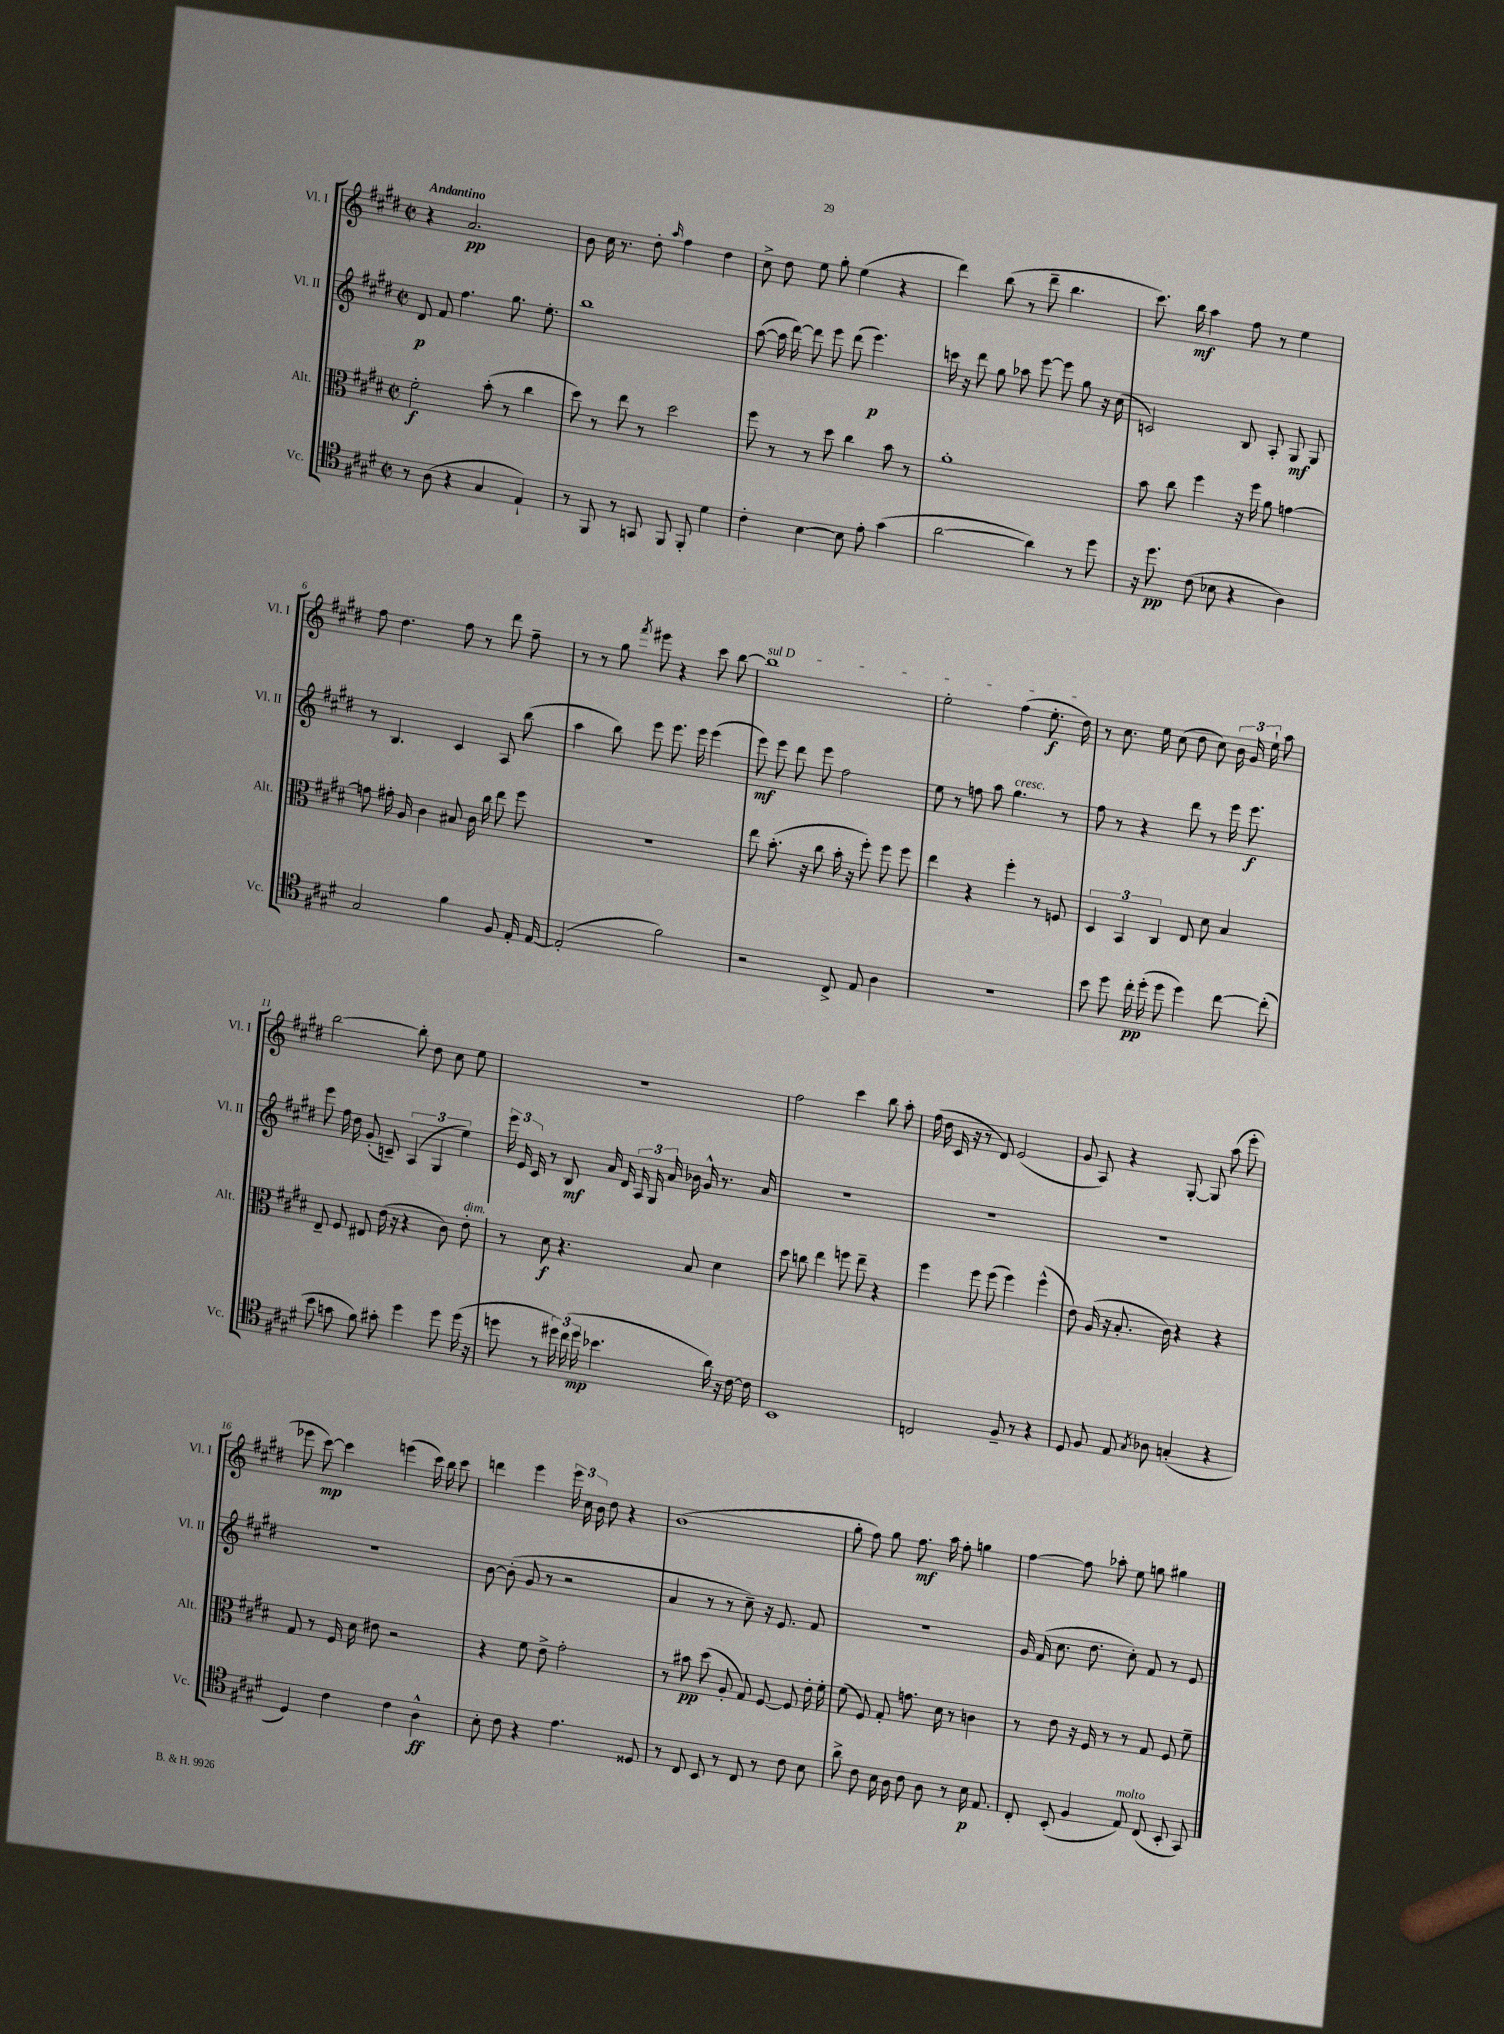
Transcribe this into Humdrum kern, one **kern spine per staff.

**kern	**kern	**kern	**kern
*staff4	*staff3	*staff2	*staff1
*clefC4	*clefC3	*clefG2	*clefG2
*k[f#c#g#d#]	*k[f#c#g#d#]	*k[f#c#g#d#]	*k[f#c#g#d#]
*M2/2	*M2/2	*M2/2	*M2/2
*met(c|)	*met(c|)	*met(c|)	*met(c|)
8r	2f#'	8d#	4r
(8A	.	8f#	.
4r	.	4.ff#	2.a
4G#	(8b'	.	.
.	8r	8.gg#	.
4E`)	4cc#	.	.
.	.	8.ee'	.
=	=	=	=
8r	8dd#)	1bb	8b
8FF#	8r	.	16cc#
.	.	.	8.r
8r	8ee	.	.
8GG	8r	.	8dd#'
.	.	.	16qqaa
8FF#	2dd#	.	4ff#
8FF#'	.	.	.
4d#	.	.	4dd#
=	=	=	=
4c#'	8ff#	([8aa	8cc#^
.	8r	16aa]	8dd#
.	.	[16ddd#)	.
[4B	8r	8ddd#]	8ee
.	8dd#	8eee	8gg#'
8B]	4cc#	(8ddd#	(4ee
8e'	.	4.eee)	.
(4g#	8b	.	4r
.	8r	.	.
=	=	=	=
[2a	1a'	16ccc	4ddd#)
.	.	16r	.
.	.	8ddd#	.
.	.	8gg#	(8bb
.	.	8aa-	8r
4a])	.	[8eee	8ddd#~
.	.	8eee]	4.bb
8r	.	8gg#	.
8dd#	.	16r	.
.	.	(16cc#	.
=	=	=	=
16r	8b	2c)	8.ccc#)
8.dd#	.	.	.
.	8cc#	.	.
.	.	.	16bb
(8c#	4ff#	.	4aa
8B-	.	.	.
4r	16r	8B	8ff#
.	16ff#	.	.
.	8a	8A'	8r
4A)	[4g	8G#	4ee
.	.	8G#	.
=	=	=	=
2G#	8g]	8r	8ff#
.	16g#'	4.B	4.dd#
.	16A	.	.
.	4c#	.	.
4f#	8B#	4c#	8ff#
.	16c#	.	8r
.	16cc#	.	.
8F#	8ee	8A	8ddd#
16E'	8ff#	(8bb	8ff#~
[16E	.	.	.
=	=	=	=
(2E']	1r	4aa	8r
.	.	.	8r
.	.	8bb)	8gg#
.	.	.	8qfff#
.	.	8eee	8eee#
2f#)	.	8.eee	4r
.	.	16eee	.
.	.	(4eee	8ccc#
.	.	.	[8bb
=	=	=	=
2r	8ee	8eee)	1bb]
.	(8.b'	8eee	.
.	.	8ddd#	.
.	16r	.	.
.	8cc#	8eee	.
8C#^	16b'	2ff#	.
.	16r	.	.
8E	8ff#')	.	.
4A	8ff#	.	.
.	8ff#	.	.
=	=	=	=
1r	4ee	8ee	2ee'
.	.	8r	.
.	4r	8ff	.
.	.	8aa	.
.	4ff#'	4.gg#	(4ff#
.	8r	.	8.ee'
.	8F	8r	.
.	.	.	16dd#)
=	=	=	=
8b	6D#	8ff#	8r
8dd#	.	8r	8.cc#
.	6BB	.	.
16cc#'	.	4r	.
(16dd#'	.	.	16ee
.	6C#	.	.
8dd#	.	.	(8cc#
4dd#)	8E	8ddd#	8dd#
.	8d#	8r	8cc#)
[8cc#	4B	16eee	24b
.	.	.	24g#
.	.	8.eee	.
.	.	.	24ee`
(8cc#']	.	.	8aa
=	=	=	=
8b	8E~	8eee	[2bb
8g	8F#	16ff#	.
.	.	16dd#	.
8f#)	8E#	(8g#'	.
8g#'	(16e	8c~)	.
.	16r	.	.
4dd#	4r	(6A	8bb']
.	.	.	8dd#
.	.	6G#	.
8dd#	8c#)	.	8cc#
.	.	6ee)	.
(16dd#	8e'	.	8ee
16r	.	.	.
=	=	=	=
8dd	8r	24eee	1r
.	.	24e	.
.	.	24c#	.
8r	8d#	8r	.
24dd#)	4.r	8B	.
(24cc#	.	.	.
24dd#	.	.	.
4.b-	.	16a	.
.	.	16d#	.
.	.	24A	.
.	.	24G#	.
.	.	24a	.
.	8B	16b-	.
.	.	16g#^^	.
16a)	4d#	8.r	.
16r	.	.	.
[16c#	.	.	.
16c#]	.	16a	.
=	=	=	=
1BB	8dd#	1r	2ff#
.	8cc	.	.
.	4ee	.	.
.	8ff	.	4ccc#
.	8ee~	.	.
.	4r	.	8bb
.	.	.	8aa'
=	=	=	=
2C	4ff#	1r	(16ff#
.	.	.	16dd#
.	.	.	16c#
.	.	.	16r
.	8ff#	.	8r
.	(8ff#	.	8d#)
8F#~	4ff#)	.	(2e
8r	.	.	.
4r	(4ff#^^	.	.
=	=	=	=
8D#	8e)	1r	8g#
8F#	(16A	.	8A)
.	16r	.	.
8E	8.B'	.	4r
8qG#	.	.	.
8A-	.	.	.
.	16c#)	.	.
(4G'	4r	.	[8G#'
.	.	.	8G#]
4r	4r	.	(8aa
.	.	.	8eee'
=	=	=	=
4D#)	8G#	1r	8eee-
.	8r	.	[8ccc#)
4c#	16F#	.	4ccc#]
.	16d#	.	.
.	8e#	.	.
4c#	2r	.	(4eee
4A^^	.	.	16ccc#)
.	.	.	16bb
.	.	.	8ccc#
=	=	=	=
8B'	4r	[8b	4ddd
8c#	.	(8b']	.
4r	8f#	8g#	4eee
.	8e^	8r	.
4.e	2g#'	2r	24eee
.	.	.	24cc#
.	.	.	24b
.	.	.	8dd#
.	.	.	4r
8D##	.	.	.
=	=	=	=
8r	8r	4a	(1b
8C#	8b#	.	.
8BB	(8dd#	8r	.
8r	8A'	8r	.
8C#	8G#)	8cc#~)	.
8r	[8F#	16r	.
.	.	8.e	.
8c#	8F#]	.	.
8B	16e'	8f#	.
.	16f#'	.	.
=	=	=	=
8a^	(8f#	1r	8gg#'
8c#	8F#)	.	8ff#)
16B	8G#'	.	8gg#
16A	.	.	.
8c#	8.g	.	8.ff#
8A	.	.	.
.	16d#	.	16aa
8r	8r	.	8ff#'
16B	4c	.	4gg
8.E	.	.	.
=	=	=	=
8C#'	8r	16g#	[4ff#
.	.	(16f#	.
(8BB'	8e	8.cc#	.
4F#	16r	.	8ff#]
.	16F#	8.dd#	.
.	8r	.	8aa-'
8E)	8r	8cc#')	8ee
(8C#	8G#	8f#	8gg
8BB'	8F#	8r	4gg#
8GG#)	8f#~	8e	.
==	==	==	==
*-	*-	*-	*-
